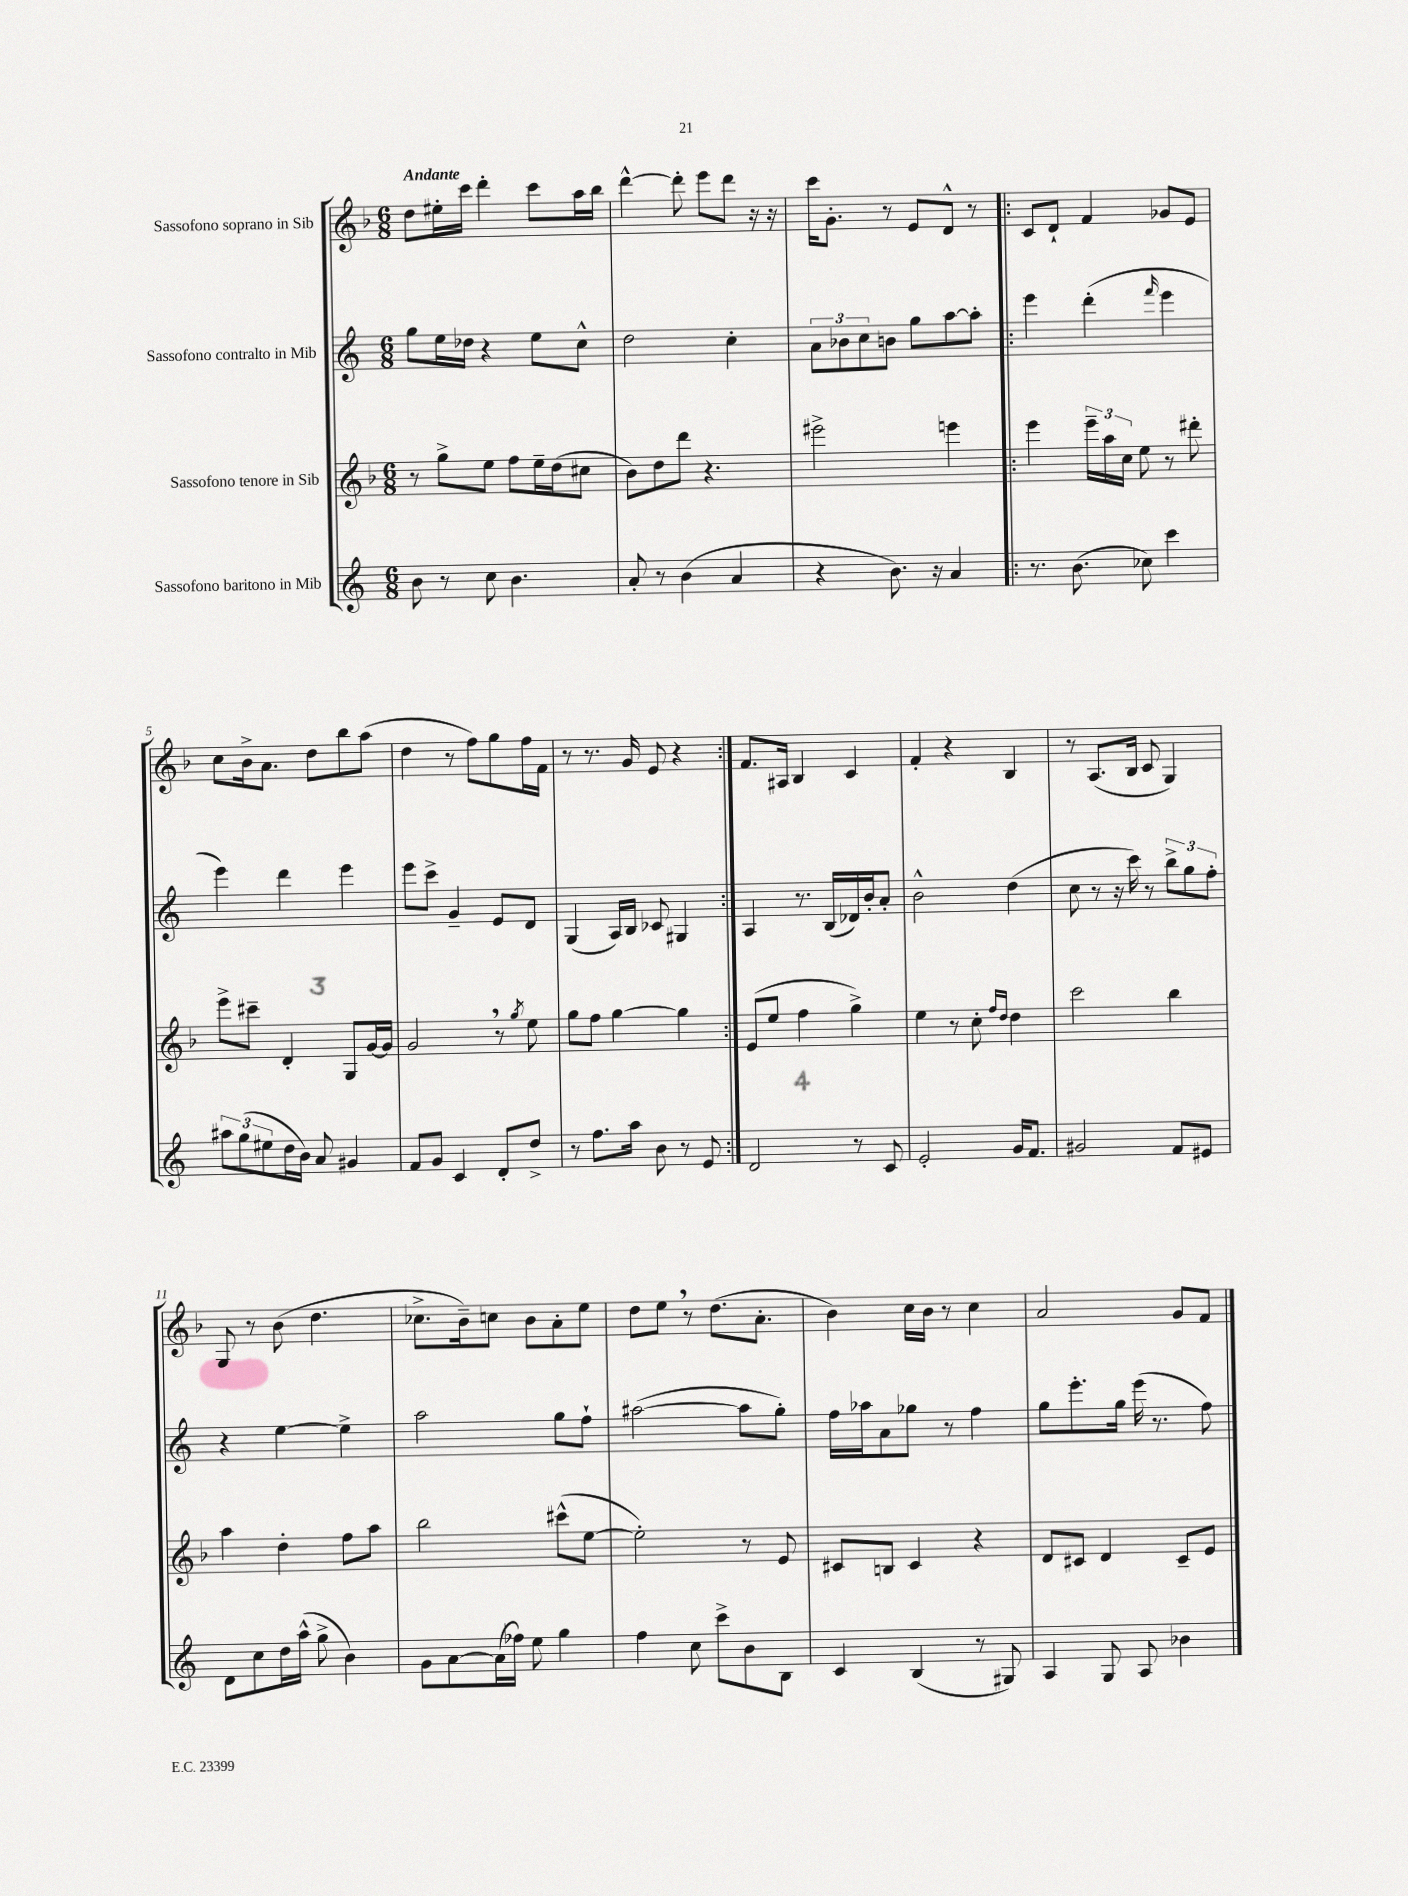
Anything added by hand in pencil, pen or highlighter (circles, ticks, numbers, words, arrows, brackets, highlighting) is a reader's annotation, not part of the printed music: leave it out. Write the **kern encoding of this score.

**kern	**kern	**kern	**kern
*staff4	*staff3	*staff2	*staff1
*clefG2	*clefG2	*clefG2	*clefG2
*k[]	*k[b-]	*k[]	*k[b-]
*M6/8	*M6/8	*M6/8	*M6/8
8b	8r	8gg	8dd
8r	8gg^	16ee	16ee#'
.	.	16dd-	16ccc
8cc	8ee	4r	4ddd'
4.b	8ff	.	.
.	16ee~	8ee	8ccc
.	(16dd	.	.
.	8cc#	8cc^^	16aa
.	.	.	16bb-
=	=	=	=
8a'	8b-)	2dd	[4ddd^^
8r	8dd	.	.
(4b	8ddd	.	8ddd']
.	4.r	.	8eee
4a	.	4cc'	8ddd
.	.	.	16r
.	.	.	16r
=	=	=	=
4r	2eee#^	12a	16ccc
.	.	.	8.g'
.	.	12b-	.
.	.	12cc	.
8.b)	.	8b	8r
.	.	8gg	8e
16r	.	.	.
4a	4eee	[8aa	8d^^
.	.	8aa']	8r
=!|:	=!|:	=!|:	=!|:
8.r	4eee	4eee	8c
.	.	.	8d`
(8.b	.	.	.
.	24eee~	(4ddd'	4f
.	24aa	.	.
.	24cc	.	.
8cc-)	8ee	.	.
.	.	16qqfff	.
4ccc	8r	4eee	8g-
.	8ddd#'	.	8e
=	=	=	=
12aa#	8eee^	4eee)	8cc
(12gg	.	.	.
.	8ccc#~	.	16b-^
12ee#	.	.	.
.	.	.	8.a
16dd	4d'	4ddd	.
16b)	.	.	.
8a	.	.	8dd
4g#	8G	4eee	8bb-
.	[16g	.	(8aa
.	16g]	.	.
=	=	=	=
8f	2g	8eee	4dd
8g	.	8ccc^	.
4c	.	4g~	8r
.	.	.	8ff)
8d'	8r	8e	8gg
.	8qgg	.	.
8dd^	8ee	8d	16ff
.	.	.	16f
=	=	=	=
8r	8gg	(4G	8r
8.ff	8ff	.	8.r
.	[4gg	16A)	.
16aa	.	16B	16g
8b	.	8c-	8e
8r	4gg]	4G#	4r
8e	.	.	.
=:|!	=:|!	=:|!	=:|!
2d	(8e	4A	8.f
.	8ee	.	.
.	.	.	16A#
.	4ff	8.r	4B-
.	.	(16B	.
8r	4gg^)	16d-)	4c
.	.	16b'	.
8c	.	8a'	.
=	=	=	=
2e'	4ee	2b^^	4f'
.	8r	.	4r
.	8cc'	.	.
.	16qqff	.	.
.	16qqdd	.	.
16g	4dd	(4dd	4B-
8.f	.	.	.
=	=	=	=
2g#	2ccc	8cc	8r
.	.	8r	(8.A
.	.	16r	.
.	.	16ccc)	16B-
.	.	8r	8c
8f	4bb-	12bb^	4G)
.	.	12gg	.
8e#	.	.	.
.	.	12ff'	.
=	=	=	=
8d	4aa	4r	8G
8cc	.	.	8r
16dd	4dd'	[4ee	(8b-
(16aa^^	.	.	.
8gg^	.	.	4.dd
4b)	8ff	4ee^]	.
.	8aa	.	.
=	=	=	=
8g	2bb-	2aa	8.cc-^
[8a	.	.	.
.	.	.	16b-~)
(16a]	.	.	8cc
16ff-)	.	.	.
8ee	.	.	8b-
4gg	(8ccc#^^	8gg	8a'
.	[8ee	8ff`	8ee
=	=	=	=
4ff	2ee'])	([2aa#	8dd
.	.	.	8ee
8cc	.	.	8r
8ccc^	.	.	(8.dd
8b	8r	8aa#]	.
.	.	.	8.a'
8B	8e	8gg')	.
=	=	=	=
4c	8c#	16ff	4b-)
.	.	16aa-	.
.	8B	8a	.
(4B	4c#	8gg-	16cc
.	.	.	16b-
.	.	8r	8r
8r	4r	4ff	4cc
8G#)	.	.	.
=	=	=	=
4A	8d	8gg	2a
.	8c#	8.eee'	.
8G	4d	.	.
.	.	16gg	.
8A	.	(16eee	.
.	.	8.r	.
4b-	8c#~	.	8g
.	8e	8ff)	8f
==	==	==	==
*-	*-	*-	*-
